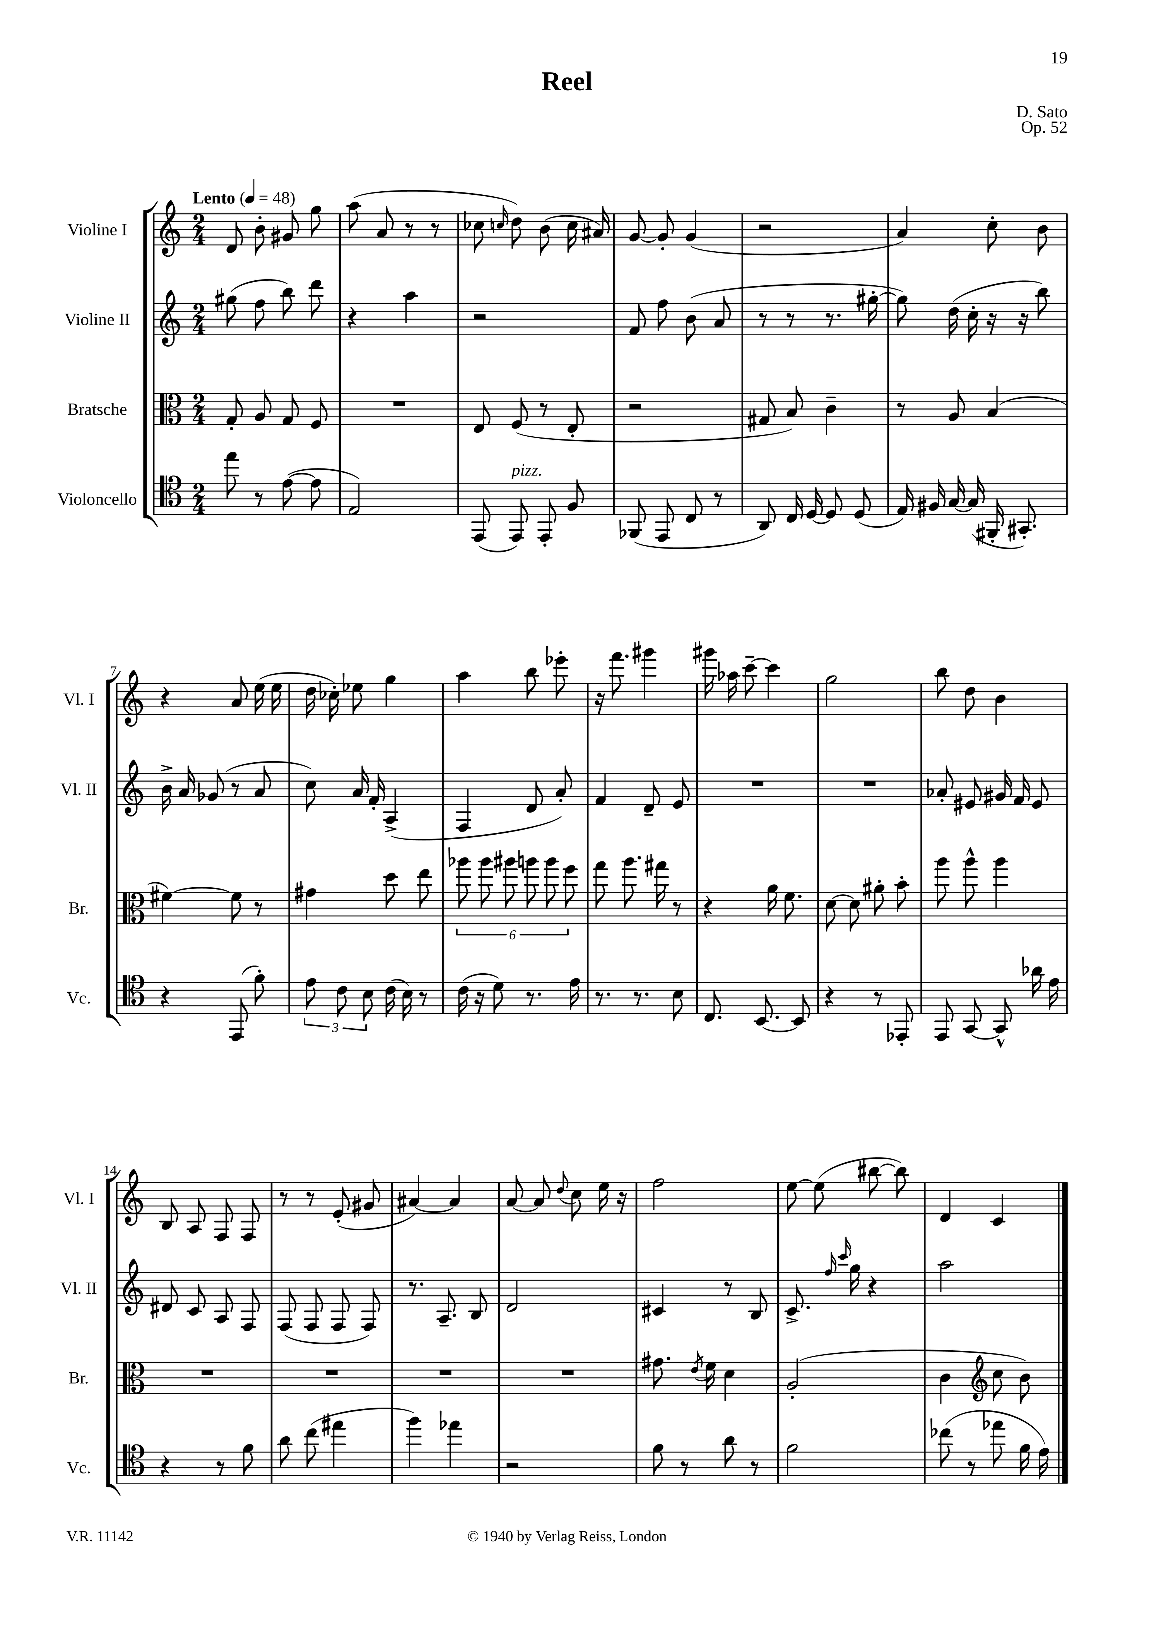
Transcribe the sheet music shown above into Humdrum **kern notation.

**kern	**kern	**kern	**kern
*part4	*part3	*part2	*part1
*staff4	*staff3	*staff2	*staff1
*I"Violoncello	*I"Bratsche	*I"Violine II	*I"Violine I
*I'Vc.	*I'Br.	*I'Vl. II	*I'Vl. I
*clefC4	*clefC3	*clefG2	*clefG2
*k[]	*k[]	*k[]	*k[]
*M2/4	*M2/4	*M2/4	*M2/4
*MM48	*MM48	*MM48	*MM48
=1	=1	=1	=1
!	!	!	!LO:TX:a:B:t=Lento
8ee\	8G'/	(8gg#X\	8d/
8r	8A/	8ff\	8b'\
([8e\	8G/	8bb\)	8g#X/
8e\]	8F/	8ddd\	8gg\
=2	=2	=2	=2
2E/)	2r	4r	(8aa\
.	.	.	8a/
.	.	4aa\	8r
.	.	.	8r
=3	=3	=3	=3
(8EE/	8E/	2r	8cc-X\
.	.	.	16qqccn/
!LO:TX:a:i:t=pizz.	!	!	!
8EE/)	(8F/	.	8dd\)
8EE'/	8r	.	(8b\
8F/	8E'/	.	16cc\
.	.	.	16a#X/)
=4	=4	=4	=4
(8FF-X/	2r	8f/	[8g/
8EE/	.	8ff\	8g'/]
8C/	.	(8b\	(4g/
8r	.	8a/	.
=5	=5	=5	=5
8AA/)	8G#X/	8r	2r
16C/	8B/)	8r	.
[16D/	.	.	.
8D/]	4c~\	8.r	.
(8D/	.	.	.
.	.	[16gg#X'\	.
=6	=6	=6	=6
16E/)	8r	8gg#\])	4a/)
16F#X/	.	.	.
[16G/	8A/	(16dd\	.
(16G/]	.	16cc'\	.
16FF#X'/	(4B/	16r	8cc'\
8.GG#X'/)	.	16r	.
.	.	8bb\)	8b\
!!LO:LB:g=z
=7	=7	=7	=7
4r	[4f#X\)	16b^\	4r
.	.	16a/	.
.	.	(8g-X/	.
(8EE/	8f#\]	8r	8a/
8f'\)	8r	8a/	(16ee\
.	.	.	16ee\
=8	=8	=8	=8
12e\	4g#X\	8cc\)	16dd\
.	.	.	16cc-X'\)
12c\	.	.	.
.	.	16a/	8ee-X\
12B\	.	.	.
.	.	16f'/	.
(16c\	8dd\	(4A^/	4gg\
16B\)	.	.	.
8r	8ee\	.	.
=9	=9	=9	=9
(16c\	12aa-X\	4F/	4aa\
16r	.	.	.
.	12aa-\	.	.
8d\)	.	.	.
.	12aa#X\	.	.
8.r	12aan\	8d/	8bb\
.	12aa\	.	.
.	.	8a'/)	8eee-X'\
.	12ff\	.	.
16e\	.	.	.
=10	=10	=10	=10
8.r	8gg\	4f/	16r
.	.	.	8.fff\
.	8.aa\	.	.
8.r	.	.	.
.	.	8d~/	4ggg#X\
.	16gg#X\	.	.
8B\	8r	8e/	.
=11	=11	=11	=11
8.C/	4r	2r	16ggg#X\
.	.	.	16aa-X\
.	.	.	[8ccc~\
[8.BB/	.	.	.
.	16a\	.	4ccc\]
.	8.f\	.	.
8BB/]	.	.	.
=12	=12	=12	=12
4r	[8d\	2r	2gg\
.	8d\]	.	.
8r	8a#X'\	.	.
8EE-X'/	8b'\	.	.
=13	=13	=13	=13
8EE/	8aa\	8a-X'/	8bb\
[8GG/	8aa^^\	8e#X/	8dd\
8GG^^/]	4aa\	16g#X/	4b\
.	.	16f/	.
16a-X\	.	8e#/	.
16e\	.	.	.
!!LO:LB:g=z
=14	=14	=14	=14
4r	2r	8d#X/	8B/
.	.	8c/	8A/
8r	.	8A/	8F/
8f\	.	8F/	8F/
=15	=15	=15	=15
8a\	2r	(8F/	8r
(8cc\	.	8F/	8r
4ee#X\	.	8F/	(8e'/
.	.	8F/)	8g#X/
=16	=16	=16	=16
4ff\)	2r	8.r	[4a#X/)
.	.	8.A~/	.
4ee-X\	.	.	4a#/]
.	.	8B/	.
=17	=17	=17	=17
2r	2r	2d/	[8a/
.	.	.	8a/]
.	.	.	8qqdd/
.	.	.	8cc\
.	.	.	16ee\
.	.	.	16r
=18	=18	=18	=18
8f\	8.g#X\	4c#X/	2ff\
8r	.	.	.
.	8qe/	.	.
.	16f\	.	.
8a\	4d\	8r	.
8r	.	8B/	.
=19	=19	=19	=19
2f\	(2A'/	8.c^/	[8ee\
.	.	.	(8ee\]
.	.	16qqff/	.
.	.	16qqccc/	.
.	.	16gg\	.
.	.	4r	[8bb#X\
.	.	.	8bb#\])
=20	=20	=20	=20
(8cc-X\	4c\	2aa\	4d/
8r	.	.	.
*	*clefG2	*	*
8ee-X\	8cc\	.	4c/
16f\	8b\)	.	.
16e\)	.	.	.
==	==	==	==
*-	*-	*-	*-
